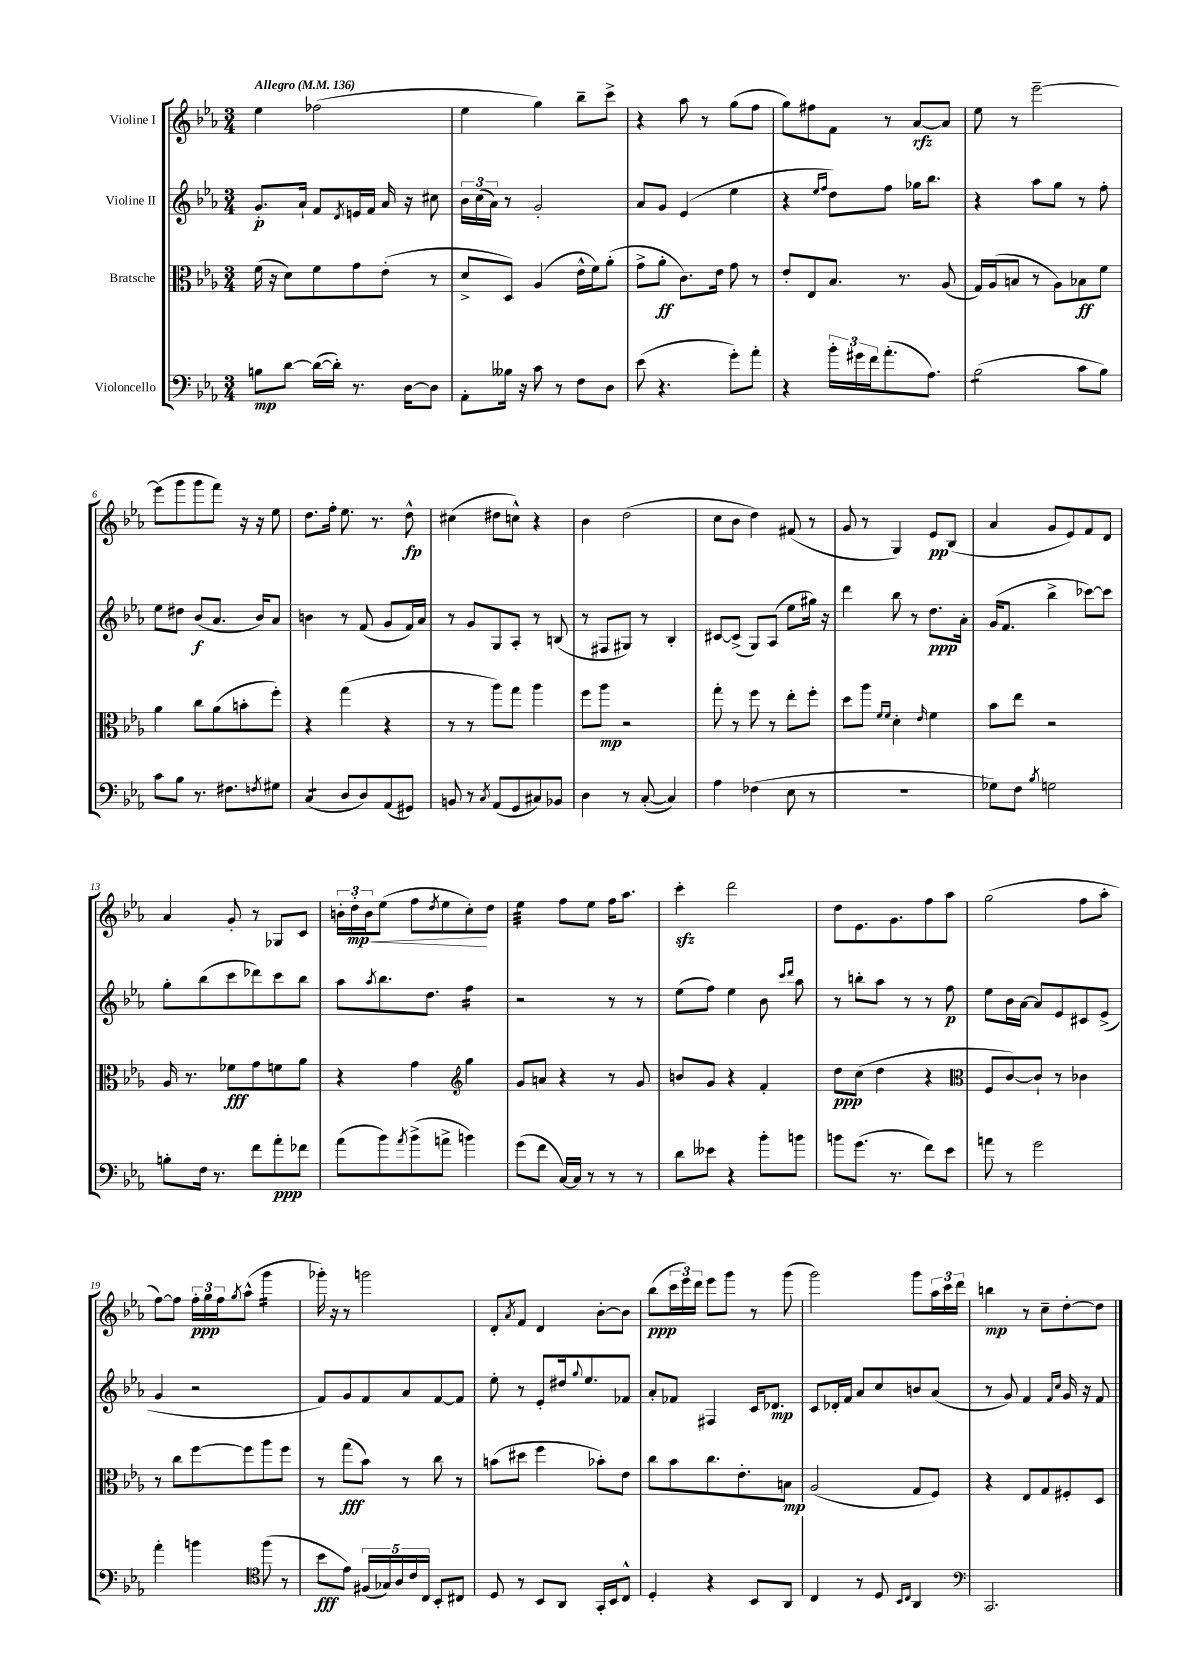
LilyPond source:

<<
\new StaffGroup <<
\new Staff = "s0" \with { instrumentName = "Violine I" } {
    \clef treble \key ees \major \numericTimeSignature \time 3/4 \tempo "Allegro" 4 = 136
    ees''4 fes''2( |
    ees''4 g''4) bes''8-- c'''8-> |
    r4 aes''8 r8 g''8( f''8 |
    g''8) fis''8 f'8 r8 aes'8~\rfz aes'8 |
    ees''8 r8 ees'''2~-- |
    ees'''8( g'''8 g'''8 f'''8) r16 r16 ees''8 |
    d''8. f''16-. ees''8. r8. d''8-^\fp |
    cis''4( dis''8 c''8-^) r4 |
    bes'4 d''2( |
    c''8 bes'8 d''4) fis'8( r8 |
    g'8 r8 g4) ees'8\pp bes8( |
    aes'4 g'8 ees'8) f'8 d'8 |
    aes'4 g'8-. r8 ges8 c'8 |
    \tuplet 3/2 { b'16-. d''16-.\mp\< b'16 } ees''8( f''8 \acciaccatura { d''8 } ees''8 c''8-.\!) d''8 |
    ees''4:32 f''8 ees''8 f''16 aes''8. |
    c'''4-.\sfz d'''2 |
    d''8 ees'8. g'8. f''8 aes''8 |
    g''2( f''8 aes''8-. |
    f''8~) f''8 \tuplet 3/2 { f''16-.\ppp g''16 f''16 } \acciaccatura { g''8 } aes''8-^( g'''4:16 |
    ges'''16-.) r16 r8 g'''2 |
    d'8-. \acciaccatura { aes'8 } f'8 d'4 bes'8~-. bes'8 |
    bes''8\ppp( \tuplet 3/2 { c'''16 ees'''16) d'''16 } ees'''8 g'''8 r8 g'''8( |
    g'''2) g'''8 \tuplet 3/2 { aes''16 c'''16 d'''16 } |
    b''4\mp r8 c''8-- d''8~-. d''8 \bar "|." |
}
\new Staff = "s1" \with { instrumentName = "Violine II" } {
    \clef treble \key ees \major \numericTimeSignature \time 3/4
    g'8.-.\p aes'16-! f'8 \acciaccatura { d'8 } e'16 f'16 aes'16 r16 cis''8 |
    \tuplet 3/2 { bes'16 c''16( aes'16) } r8 g'2-. |
    aes'8 g'8 ees'4( ees''4 |
    r4 \grace { ees''16 f''16 } d''8) f''8 ges''16 bes''8. |
    r4 aes''8 g''8 r8 f''8-. |
    ees''8 dis''8 bes'8\f( aes'8. bes'16) aes'8 |
    b'4 r8 f'8( g'8 f'16) aes'16 |
    r8 g'8 g8 aes8-. r8 b8( |
    r8 fis8 gis8) r8 bes4-. |
    cis'8~ cis'8->( g8) aes8( ees''8 gis''16) r16 |
    d'''4 bes''8 r8 d''8.\ppp aes'16-. |
    g'16( f'8. bes''4-> ces'''8~) ces'''8 |
    g''8-. bes''8( c'''8 des'''8) c'''8 bes''8 |
    aes''8 \acciaccatura { aes''8 } bes''8. d''8. f''4:16 |
    r2 r8 r8 |
    ees''8( f''8) ees''4 bes'8 \grace { c'''16 d'''16 } aes''8 |
    r8 b''8-. aes''8 r8 r8 f''8\p |
    ees''8 bes'16 aes'16~ aes'8 ees'8 cis'8 ees'8->( |
    g'4 r2 |
    f'8) g'8 f'8 aes'8 f'8~ f'8 |
    ees''8-. r8 ees'8-. dis''16 \appoggiatura { g''8 } ees''8. fes'8 |
    aes'8-. fes'8 fis4 c'16 des'8.\mp |
    c'8 des'16-. f'16 aes'8 c''8 b'8 aes'8( |
    r8 g'8) f'4 \grace { f'16 c''16 } g'16 r16 f'8 \bar "|." |
}
\new Staff = "s2" \with { instrumentName = "Bratsche" } {
    \clef alto \key ees \major \numericTimeSignature \time 3/4
    f'16( r16 d'8) f'8 g'8 ees'8-.( r8 |
    d'8-> d8) aes4( ees'16-^ f'16) aes'8-.( |
    g'8-> aes'8-.\ff c'8.) ees'16 g'8 r8 |
    ees'8-. ees8 bes8. r8. aes8( |
    g16) aes16( b8 r8 aes8) bes8\ff f'8 |
    aes'4 c''8 aes'8( b'8-. f''8-.) |
    r4 g''4( r4 |
    r8 r8 aes''8) g''8 aes''4 |
    f''8 aes''8\mp r2 |
    g''8-. r8 f''8 r8 ees''8-. f''8-. |
    d''8 aes''8 \grace { f'16 f'16 } d'4-. \grace { ees'16 } f'4 |
    bes'8 ees''8 r2 |
    aes16 r8. fes'8\fff g'8 f'8 aes'8 |
    r4 g'4 \clef treble g''4 |
    g'8 a'8 r4 r8 g'8 |
    b'8 g'8 r4 f'4-. |
    d''8\ppp c''8( d''4 r4 |
    \clef alto f8 c'8~) c'8-! r8 ces'4 |
    r8 c''8 f''8~ f''8 aes''8 f''8 |
    r8 g''8\fff( bes'8) r8 c''8 r8 |
    b'8( dis''8 f''4 bes'8-.) ees'8 |
    c''8 bes'8 c''8. ees'8.-. b8\mp |
    aes2( g8 f8) |
    r4 ees8 g8 fis8-. d8 \bar "|." |
}
\new Staff = "s3" \with { instrumentName = "Violoncello" } {
    \clef bass \key ees \major \numericTimeSignature \time 3/4
    b8\mp d'8~ d'16~( d'16-.) r8. d16~ d8 |
    aes,8-. beses16 r16 c'8 r8 f8 d8 |
    ees'8( r4. g'8-.) aes'8-. |
    r4 \tuplet 3/2 { bes'16-. gis'16 f'16 } aes'8.-.( aes8.) |
    bes2:8( c'8 bes8) |
    c'8 bes8 r8. fis8. \acciaccatura { f8 } gis8 |
    c4:8( d8 d8) aes,8( gis,8) |
    b,8 r8 \acciaccatura { c8 } aes,8( g,8 cis8) bes,8 |
    d4 r8 c8~-.( c4) |
    aes4 fes4( ees8 r8 |
    R2. |
    ges8) f8 \acciaccatura { bes8 } g2 |
    b8-. f16 r8. f'8 aes'8-.\ppp fes'8 |
    aes'8( bes'8) \acciaccatura { aes'8 } bes'8->( a'8-> b'4) |
    g'8( f'8 c16~) c16 r8 r8 r8 |
    d'8 eeses'8 r4 bes'8-. b'8 |
    b'8 g'8.( r8. f'8) ees'8 |
    a'8 r8 g'2 |
    aes'4-. b'4 \clef tenor f''8( r8 |
    bes'8\fff ees'8) \tuplet 5/4 { fis16( ges16) aes16 c'16 c16 } bes,8-. cis8 |
    d8 r8 bes,8 aes,8 g,16-. bes,16 c8-^ |
    d4-. r4 bes,8 aes,8 |
    c4 r8 d8 \grace { bes,16 c16 } aes,4 |
    \clef bass c,2. \bar "|." |
}
>>
>>
